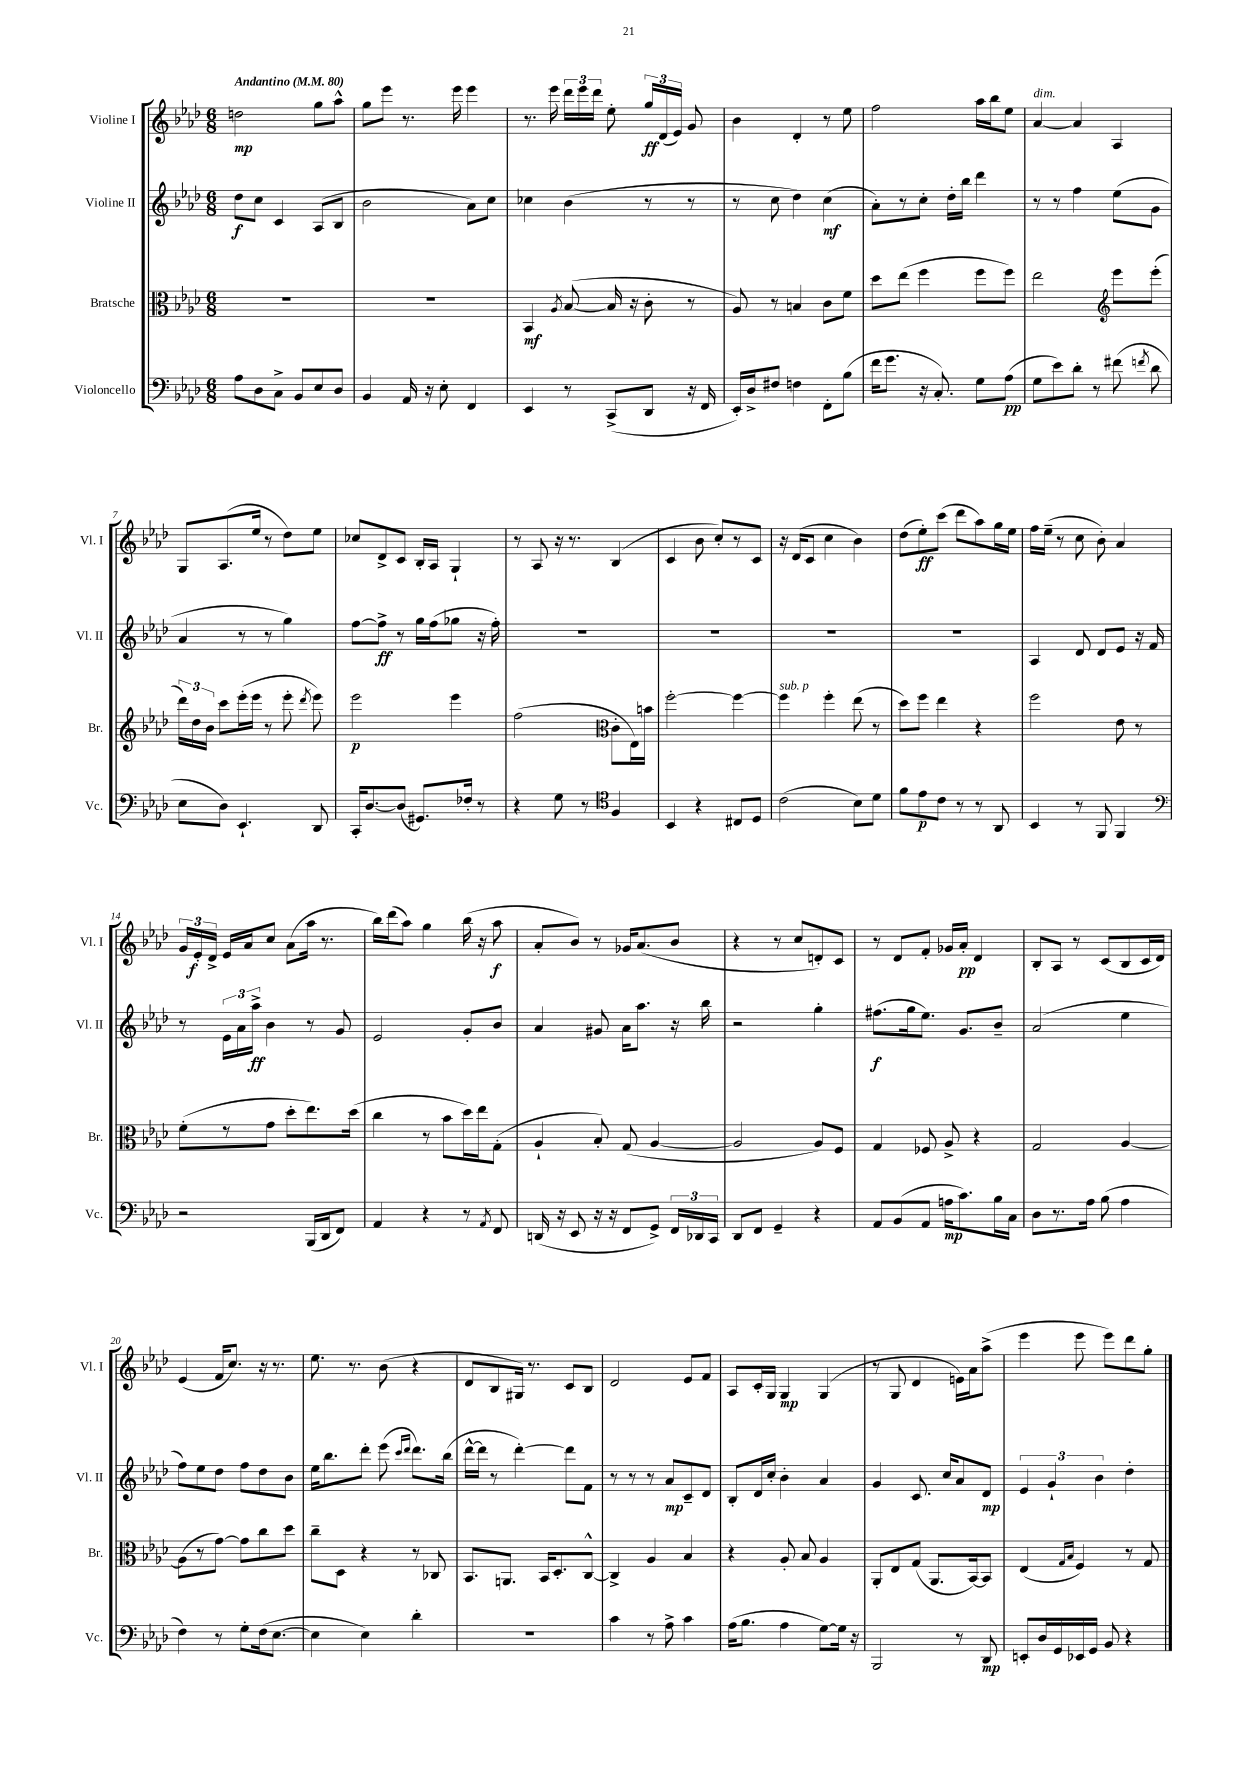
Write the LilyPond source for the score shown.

<<
\new StaffGroup <<
\new Staff = "s0" \with { instrumentName = "Violine I" shortInstrumentName = "Vl. I" } {
    \clef treble \key aes \major \numericTimeSignature \time 6/8 \tempo "Andantino" 4 = 80
    \autoBeamOff d''2\mp g''8[ aes''8]-^ |
    g''8[ ees'''8] r8. ees'''16 ees'''4 |
    r8. ees'''16 \tuplet 3/2 { des'''16[ ees'''16 des'''16] } ees''8-. \tuplet 3/2 { g''16[\ff des'16( ees'16]) } g'8 |
    bes'4 des'4-. r8 ees''8 |
    f''2 aes''16[ bes''16 ees''8] |
    aes'4~^\markup { \italic "dim." } aes'4 aes4 |
    g8[ aes8.( ees''16] r8 des''8[) ees''8] |
    ces''8[ des'8-> c'8] bes16[-. aes16] g4-! |
    r8 aes8 r16 r8. bes4( |
    c'4 bes'8 c''8[-.) r8 c'8] |
    r16 des'16[( c'8] c''4 bes'4) |
    des''8[( ees''8-.\ff) c'''8]( des'''8[ aes''8) g''16 ees''16] |
    f''16[ ees''16]--( r8 c''8 bes'8-.) aes'4 |
    \tuplet 3/2 { g'16[ ees'16-.\f des'16]-> } ees'16[ aes'16 c''8] aes'8[( aes''16] r8. |
    bes''16[) des'''16( aes''8]) g''4 bes''16( r16 aes''8\f |
    aes'8[-. bes'8]) r8 ges'16[ aes'8.( bes'8] |
    r4 r8 c''8[ d'8-.) c'8] |
    r8 des'8[ f'8]-. ges'16[ aes'16]-.\pp des'4 |
    bes8[-. aes8] r8 c'8[( bes8 c'16 des'16]) |
    ees'4( f'16[ c''8.]) r16 r8. |
    ees''8. r8. bes'8( r4 |
    des'8[ bes8 gis16]) r8. c'8[ bes8] |
    des'2 ees'8[ f'8] |
    aes8[ c'16-. g16] g4\mp g4( |
    r8 g8 des'4 e'16[) aes'16 aes''8]->( |
    ees'''4 ees'''8 ees'''8[) des'''8 g''8]-. \bar "|." |
}
\new Staff = "s1" \with { instrumentName = "Violine II" shortInstrumentName = "Vl. II" } {
    \clef treble \key aes \major \numericTimeSignature \time 6/8
    \autoBeamOff des''8[\f c''8] c'4 aes8[( bes8] |
    bes'2 aes'8[) c''8] |
    ces''4 bes'4( r8 r8 |
    r8 c''8 des''4) c''4\mf( |
    aes'8[-.) r8 c''8]-. des''16[-. bes''16] des'''4 |
    r8 r8 f''4 ees''8[( g'8] |
    aes'4 r8 r8 g''4) |
    f''8[~ f''8]->\ff r8 g''16[ f''16( ges''8] r16 f''16-.) |
    R2. |
    R2. |
    R2. |
    R2. |
    aes4 des'8 des'8[ ees'8] r16 f'16 |
    r8 \tuplet 3/2 { ees'16[ aes'16 aes''16]->\ff } bes'4 r8 g'8 |
    ees'2 g'8[-. bes'8] |
    aes'4 gis'8 aes'16[ aes''8.] r16 bes''16 |
    r2 g''4-. |
    fis''8.[\f( g''16 ees''8.]) g'8.[ bes'8]-- |
    aes'2( ees''4 |
    f''8[) ees''8 des''8] f''8[ des''8 bes'8] |
    ees''16[ bes''8. des'''8]-. ees'''8( \grace { c'''16[ des'''16] } des'''8.[) bes''16]( |
    des'''16[~-^ des'''16] r8 des'''4~-.) des'''8[ f'8] |
    r8 r8 r8 aes'8[\mp c'8-- des'8] |
    bes8[-. des'16 c''16]-. bes'4-. aes'4 |
    g'4 c'8. c''16[ aes'8 des'8]\mp |
    \tuplet 3/2 { ees'4 g'4-! bes'4 } des''4-. \bar "|." |
}
\new Staff = "s2" \with { instrumentName = "Bratsche" shortInstrumentName = "Br." } {
    \clef alto \key aes \major \numericTimeSignature \time 6/8
    \autoBeamOff R2. |
    R2. |
    bes,4\mf \acciaccatura { aes8 } bes8~( bes16 r16 c'8-. r8 |
    aes8) r8 b4 c'8[ f'8] |
    des''8[ ees''8]( f''4 f''8[ f''8]) |
    ees''2 \clef treble ees'''8[ ees'''8]-.( |
    \tuplet 3/2 { des'''16[) des''16 bes'16] } c'''8[ ees'''16-.( ees'''16] r8 ees'''8-. \acciaccatura { des'''8 } ees'''8) |
    ees'''2\p ees'''4 |
    f''2( \clef alto c'8[-. ees16) b'16] |
    f''2~-. f''4~ |
    f''4^\markup { \italic "sub. p" } f''4-. ees''8( r8 |
    des''8[) f''8] ees''4 r4 |
    f''2 ees'8 r8 |
    f'8[-.( r8 g'8] des''8[-. ees''8.) des''16]( |
    c''4 r8 bes'8[ des''16) ees''16 g8]-.( |
    aes4-! bes8-.) g8( aes4~ |
    aes2 aes8[) f8] |
    g4 fes8 aes8-> r4 |
    g2 aes4~ |
    aes8[( r8 g'8]~) g'8[ c''8 des''8] |
    c''8[-- des8] r4 r8 ces8 |
    bes,8.[ a,8.] bes,16[ des8.-. c8]~-^ |
    c4-> aes4 bes4 |
    r4 aes8-. bes8 aes4 |
    aes,8[-. ees8 g8]( aes,8.[ bes,16~) bes,8] |
    ees4( \grace { g16[ bes16] } f4) r8 g8 \bar "|." |
}
\new Staff = "s3" \with { instrumentName = "Violoncello" shortInstrumentName = "Vc." } {
    \clef bass \key aes \major \numericTimeSignature \time 6/8
    \autoBeamOff aes8[ des8 c8]-> bes,8[ ees8 des8] |
    bes,4 aes,16 r16 ees8-. f,4 |
    ees,4 r8 c,8[->( des,8] r16 f,16 |
    ees,16[-.) des16-> fis8] f4 f,8[-. bes8]( |
    f'16[ g'8.] r16 c8.-.) g8[ aes8]\pp( |
    g8[ ees'8) des'8]-. r8 fis'8( \acciaccatura { f'8 } des'8 |
    ees8[ des8]) ees,4.-! des,8 |
    c,16[-. des8.~ des8]( gis,8.[) fes16]-. r8 |
    r4 g8 r8 \clef tenor f4 |
    bes,4 r4 cis8[ des8] |
    c'2( bes8[) des'8] |
    f'8[ ees'8\p c'8] r8 r8 aes,8 |
    bes,4 r8 f,8 f,4 |
    \clef bass r2 bes,,16[( des,16 f,8]) |
    aes,4 r4 r8 \acciaccatura { aes,8 } f,8 |
    d,16( r16 ees,8 r16 r16 f,8[ g,8]->) \tuplet 3/2 { f,16[ des,16 c,16] } |
    des,8[ f,8] g,4-- r4 |
    aes,8[ bes,8( aes,8] a16[\mp c'8.) bes16 c16] |
    des8[ r8. aes16] bes8( aes4 |
    f4) r8 g8[-. f16( ees8.]~ |
    ees4 ees4) des'4-. |
    R2. |
    c'4 r8 aes8-> c'4 |
    aes16[( bes8.] aes4 g8[~) g16] r16 |
    bes,,2 r8 des,8\mp |
    e,8[-. des16 g,16 ees,16 g,16] bes,8 r4 \bar "|." |
}
>>
>>
